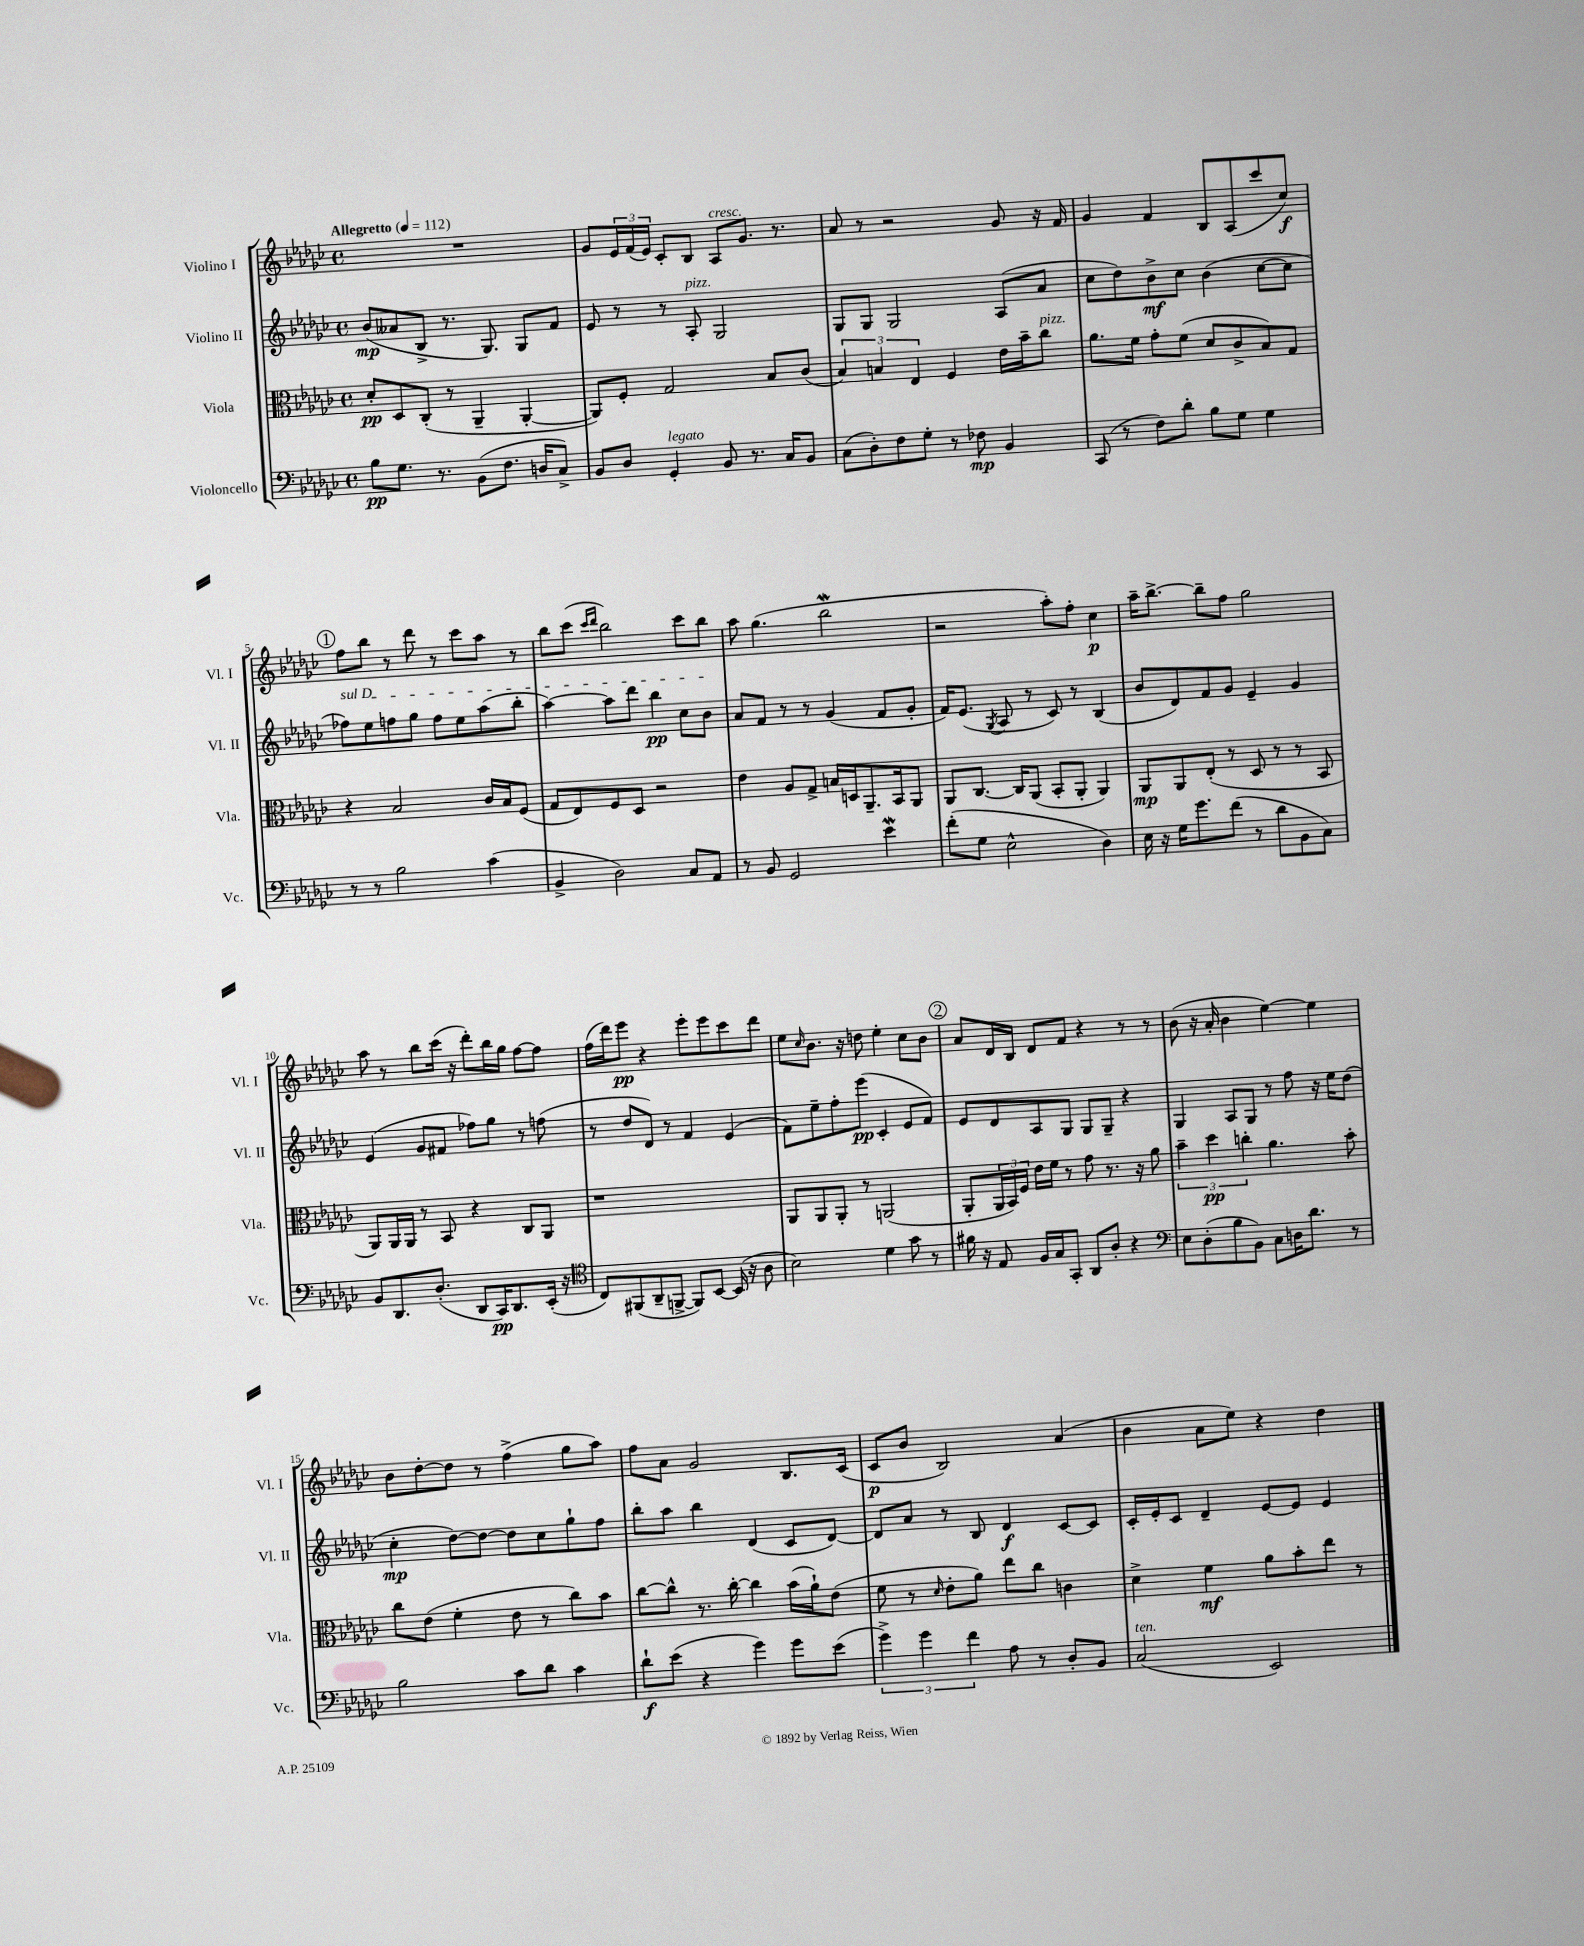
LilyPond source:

<<
\new StaffGroup <<
\new Staff = "s0" \with { instrumentName = "Violino I" shortInstrumentName = "Vl. I" } {
    \clef treble \key ges \major \defaultTimeSignature \time 4/4 \tempo "Allegretto" 4 = 112
    R1 |
    ges'8 \tuplet 3/2 { ees'16 f'16( ees'16) } ces'8-. bes8 aes8^\markup { \italic "cresc." } ges'8. r8. |
    aes'8 r8 r2 ges'8 r16 f'16 |
    ges'4 f'4 bes8 aes8( ces'''8 ces''8\f) |
    \mark \markup { \circle "1" } f''8 bes''8 r8 des'''8 r8 ces'''8 aes''8 r8 |
    bes''8 ces'''8( \grace { ces'''16 des'''16 } bes''2) ces'''8 bes''8 |
    aes''8 ges''4.( bes''2\mordent |
    r2 aes''8-.) f''8-. ces''4\p |
    aes''16-- bes''8.~-> bes''8-- f''8 ges''2 |
    aes''8 r8 bes''8 ces'''16( r16 des'''8-.) bes''16 ges''16 f''8~ f''8 |
    f''16( des'''16) ees'''8\pp r4 ees'''8-. ees'''8 ces'''8 des'''8 |
    ees''8 \grace { ces''16 } bes'8. r16 d''8 ees''4-. ces''8 bes'8 |
    \mark \markup { \circle "2" } aes'8 des'16 bes16 des'8 f'8 r4 r8 r8 |
    bes'8( r16 aes'16-. bes'4 ees''4~) ees''4 |
    bes'8 des''8~-. des''8 r8 f''4->( ges''8 aes''8) |
    f''8 aes'8 ges'2 bes8. ces'16( |
    ces'8\p bes'8 bes2) aes'4( |
    bes'4 aes'8 ees''8) r4 des''4 \bar "|." |
}
\new Staff = "s1" \with { instrumentName = "Violino II" shortInstrumentName = "Vl. II" } {
    \clef treble \key ges \major \defaultTimeSignature \time 4/4
    bes'8\mp( aeses'8 bes8-> r8. ges8.) ges8 f'8 |
    ees'8 r8 r8 aes8-.^\markup { \italic "pizz." } ges2 |
    ges8 ges8 ges2 aes8( aes'8 |
    ces''8 des''8) bes'8->\mf ces''8 bes'4( ces''8~ ces''8 |
    \mark \markup { \circle "1" } \once \override TextSpanner.bound-details.left.text = \markup { \italic "sul D" } fes''8\startTextSpan) ees''8 f''8 ges''8 f''8 ees''8 aes''8( bes''8-. |
    aes''4~) aes''8 des'''8 bes''4\pp ces''8 bes'8\stopTextSpan |
    aes'8 f'8 r8 r8 ges'4( f'8 ges'8-. |
    f'16) ees'8.( \acciaccatura { ges8 } aes8 r8 ces'8) r8 bes4( |
    bes'8 des'8) f'8 ges'8 ees'4-- ges'4 |
    ees'4( ges'8 fis'8 fes''8) ges''8 r8 f''8( |
    r8 des''8 des'8) r8 f'4 ees'4( |
    f'8) ees''8-- f''8-. ees'''8\pp( ces'4-. ees'8 f'8) |
    \mark \markup { \circle "2" } ees'8 des'8 aes8 ges8 ges8 ges8-- r4 |
    ges4 aes8 ges8 r8 f''8 r16 ees''16 des''8( |
    ces''4-.\mp des''8~) des''8~ des''8 ces''8 ges''8-! f''8 |
    bes''8-. aes''8 bes''4 des'4( ces'8 des'8~) |
    des'8 aes'8 r8 bes8 des'4\f ces'8~ ces'8 |
    ces'16-. ees'16-. ces'8 des'4-- ees'8~ ees'8 ees'4 \bar "|." |
}
\new Staff = "s2" \with { instrumentName = "Viola" shortInstrumentName = "Vla." } {
    \clef alto \key ges \major \defaultTimeSignature \time 4/4
    des'8-.\pp des8 ces8-.( r8 aes,4-- aes,4~-. |
    aes,8) f8-. ges2 bes8 ces'8( |
    \tuplet 3/2 { bes4) b4 ees4 } f4 ees'16 bes'16-- ces''8^\markup { \italic "pizz." } |
    aes'8. f'16 ges'8-. f'8( des'8 ces'8-> bes8) ges8 |
    \mark \markup { \circle "1" } r4 bes2 ces'16 bes16 f8( |
    ges8 ees8) f8 des8 r2 |
    ees'4 aes8 ges8-> b16 d16 aes,8.-- bes,16 aes,8 |
    aes,8 ces8.~ ces16 aes,8( bes,8-. aes,8-. aes,4) |
    aes,8\mp aes,8 ees8-.( r8 des8 r8 r8 bes,8 |
    aes,8) aes,16 aes,16 r8 bes,8 r4 ces8 aes,8 |
    r1 |
    aes,8 aes,8 aes,8-. r8 a,2( |
    \mark \markup { \circle "2" } aes,8-. \tuplet 3/2 { aes,16 bes,16) f16 } ees'16 f'16 r8 ges'8 r8. r16 aes'8 |
    \tuplet 3/2 { bes'4-- des''4\pp c''4-. } aes'4. bes'8-. |
    ces''8 ees'8( f'4-. ees'8 r8 ces''8) bes'8 |
    ces''8~ ces''8-^ r8. ces''16~-. ces''4 bes'16( aes'16-!) ees'8( |
    f'8 r8 \grace { des'16 } ees'8-. aes'8) ees''8 ces''8 c'4 |
    des'4-> f'4\mf aes'8 bes'8-. ees''8 r8 \bar "|." |
}
\new Staff = "s3" \with { instrumentName = "Violoncello" shortInstrumentName = "Vc." } {
    \clef bass \key ges \major \defaultTimeSignature \time 4/4
    bes8\pp ges8. r8. bes,8( f8. d16 ces8->) |
    bes,8 des8 ges,4-.^\markup { \italic "legato" } bes,8 r8. ces16 bes,8 |
    ces8( des8-.) f8 ges8-. r8 fes8\mp bes,4 |
    ces,8( r8 f8) des'8-. bes8 ges8 ges4 |
    \mark \markup { \circle "1" } r8 r8 bes2 ces'4( |
    bes,4-> des2) ces8 aes,8 |
    r8 bes,8 ges,2 ees'4\mordent |
    f'8-.( ges8 ees2-^ des4) |
    ees16 r16 ges16 ges'8. f'8( r8 des'8 bes,8 ces8) |
    bes,8 des,8. des8.-.( des,8 ces,16\pp) des,8. ees,16-.( r16 |
    \clef tenor ces8) fis,8( aes,8-- f,8~-> f,8) bes,8~ bes,16( r16 aes8 |
    bes2) des'4 ges'8 r8 |
    \mark \markup { \circle "2" } fis'16 r16 ees8 f16 ges16 ges,8-. aes,8 aes8-. r4 |
    \clef bass ees8 des8-.( bes8 bes,8) ces8 d16 des'8. r8 |
    bes2 ces'8 des'8 ces'4 |
    des'8-!\f ees'8( r4 ges'4) ges'8 ees'8( |
    \tuplet 3/2 { ges'4->) ges'4 f'4 } aes8 r8 des8-. bes,8 |
    ces2^\markup { \italic "ten." }( ees,2) \bar "|." |
}
>>
>>
